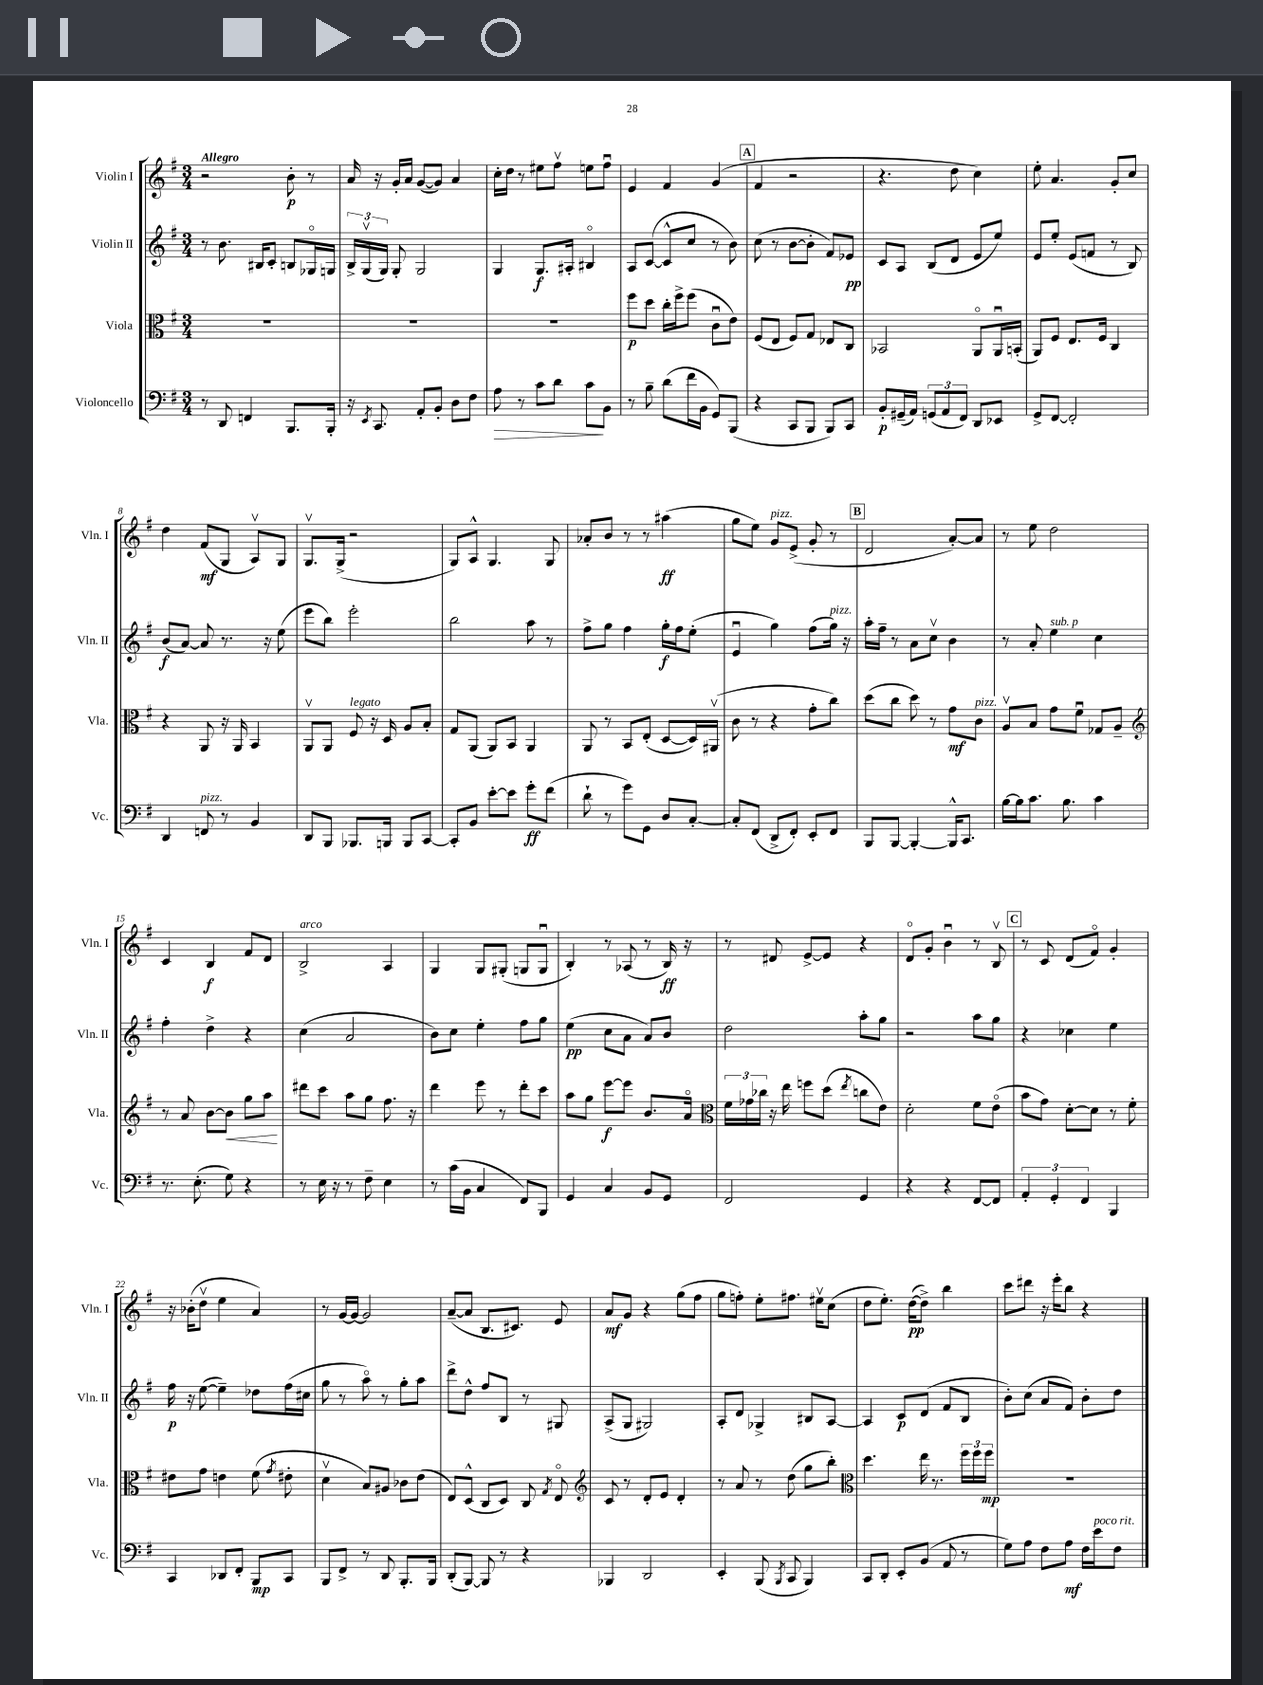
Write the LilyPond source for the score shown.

<<
\new StaffGroup <<
\new Staff = "s0" \with { instrumentName = "Violin I" shortInstrumentName = "Vln. I" } {
    \clef treble \key g \major \numericTimeSignature \time 3/4 \tempo "Allegro"
    \autoBeamOff r2 b'8-.\p r8 |
    a'16 r16 g'16[-. a'16] g'8[~( g'8]) a'4 |
    c''16[-. d''16] r8 eis''8[ fis''8]\upbow e''8[ fis''8]\downbow |
    e'4 fis'4 g'4( |
    \mark \markup { \box "A" } fis'4 r2 |
    r4. d''8 c''4) |
    e''8-. a'4. g'8[-. c''8] |
    d''4 fis'8[\mf( g8] a8[\upbow) g8] |
    g8.[\upbow g16]->( r2 |
    g8[) a8]-^ g4. g8 |
    aes'8[-. b'8] r8 r8 ais''4\ff( |
    g''8[ e''8]) g'8[^\markup { \italic "pizz." } e'8]->( g'8-. r8 |
    \mark \markup { \box "B" } d'2 a'8[~-.) a'8] |
    r8 e''8 d''2 |
    c'4 b4\f fis'8[ d'8] |
    b2->^\markup { \italic "arco" } a4 |
    g4 g8[ gis8]-.( g8[ g8]\downbow |
    b4-.) r8 aes8( r8 b16\ff) r16 |
    r8 dis'8 e'8[~-> e'8] r4 |
    d'8[\flageolet g'8]-. b'4\downbow r8 b8\upbow |
    \mark \markup { \box "C" } r8 c'8 d'8[( fis'8]\flageolet) g'4-. |
    r16 bes'16[-.( d''8]\upbow e''4 a'4) |
    r8 g'16[~ g'16]~ g'2 |
    a'8[~--( a'8] b8.[ cis'8.]) e'8 |
    a'8[\mf g'8] r4 g''8[( fis''8] |
    g''8[ f''8]-.) e''8[-. fis''8.] eis''16[\upbow c''8]( |
    d''8[ e''8.]-.) d''16[~\pp( d''8]->) b''4 |
    c'''8[ dis'''8] r16 e'''16[-. b''8] r4 \bar "|." |
}
\new Staff = "s1" \with { instrumentName = "Violin II" shortInstrumentName = "Vln. II" } {
    \clef treble \key g \major \numericTimeSignature \time 3/4
    \autoBeamOff r8 b'8. bis16[ c'8]-. b8[ ges16\flageolet g16] |
    \tuplet 3/2 { b16[-> g16\upbow( g16]) } g8-. g2 |
    g4 g8.[\f ais16]-. bis4\flageolet |
    a8[ c'8]~( c'8[-^ c''8] r8 b'8) |
    \mark \markup { \box "A" } c''8( r8 b'8[~ b'8]-. fis'8[) ees'8]\pp |
    c'8[ a8] b8[( d'8] e'8[ e''8]) |
    e'8[ e''8]-. e'8[( f'8] r8 b8) |
    b'8[\f( a'8]~) a'8 r8. r16 e''8( |
    e'''8[ b''8]) e'''2-. |
    b''2 a''8 r8 |
    fis''8[-> g''8] fis''4 g''16[-.\f fis''16 e''8]-.( |
    e'4\downbow g''4) fis''8[( g''16]^\markup { \italic "pizz." }) r16 |
    \mark \markup { \box "B" } a''16[-. fis''16]-- r8 a'8[ c''8]\upbow b'4 |
    r8 a'8-. e''4^\markup { \italic "sub. p" } c''4 |
    fis''4-. d''4-> r4 |
    c''4( a'2 |
    b'8[) c''8] e''4-. fis''8[ g''8] |
    e''4\pp( c''8[ a'8] a'8[) b'8] |
    d''2 a''8[-. g''8] |
    r2 a''8[ g''8] |
    \mark \markup { \box "C" } r4 ces''4 e''4 |
    fis''16\p r16 e''8~( e''4--) des''8[ fis''16( cis''16] |
    g''8 r8 a''8\flageolet) r8 g''8[-. a''8] |
    d'''8[-> d''8]-^ fis''8[ b8] r8 gis8 |
    a8[->( g8] gis2) |
    a8[-. d'8] ges4-> bis8[ a8]~ |
    a4 c'8[\p d'8]( fis'8[ b8] |
    b'8[-.) c''8]( a'8[ fis'8]) b'8[-. d''8] \bar "|." |
}
\new Staff = "s2" \with { instrumentName = "Viola" shortInstrumentName = "Vla." } {
    \clef alto \key g \major \numericTimeSignature \time 3/4
    \autoBeamOff R2. |
    R2. |
    R2. |
    fis''8[\p d''8] c''16[-. fis''16-> fis''8]( c'8[\downbow e'8]) |
    \mark \markup { \box "A" } fis8[( e8] fis8[) g8] ees8[ c8] |
    bes,2 a,8[\flageolet a,16\downbow b,16]-.( |
    a,8[) fis8] e8.[ fis16] c4 |
    r4 a,8 r16 a,16 b,4 |
    a,8[\upbow a,8] fis8^\markup { \italic "legato" } r16 d16 a8[ b8]-. |
    g8[ a,8]( a,8[) b,8] a,4 |
    a,8 r8 b,8[ e8]-.( d8[~ d16) ais,16]\upbow( |
    c'8 r8 r4 g'8[-. c''8]) |
    \mark \markup { \box "B" } d''8[( c''8] d''8) r8 g'8[\mf c'8]^\markup { \italic "pizz." } |
    a8[\upbow b8] g'8[ fis'8]\downbow ges8[ a8]-- |
    \clef treble r8 a'8 b'8[~ b'8]\< g''8[ a''8]\! |
    dis'''8[ c'''8] a''8[ g''8] fis''8. r16 |
    d'''4 e'''8 r8 d'''8[-. c'''8] |
    a''8[ g''8] e'''8[~\f e'''8] b'8.[ a'16]\flageolet |
    \clef alto \tuplet 3/2 { fis'16[ ges'16 ces''16] } r16 e''16 f''8[ d''8]( \acciaccatura { e''8 } c''8[ e'8]) |
    d'2-. fis'8[ e'8]\flageolet( |
    \mark \markup { \box "C" } b'8[ g'8]) d'8[~-. d'8] r8 fis'8-. |
    eis'8[ g'8] e'4 fis'8( \acciaccatura { g'8 } eis'8-. |
    d'4\upbow b8[) ais8] ces'8[ e'8]( |
    e8[) d8]-^( c8[ d8]) c8 \acciaccatura { g8 } e8\flageolet |
    \clef treble c'8 r8 d'8[-. e'8] d'4-. |
    r8 a'8 r8 d''8( g''8[ b''8]-.) |
    \clef alto d''4. e''16 r8. \tuplet 3/2 { fis''16[ fis''16 fis''16]\mp } |
    R2. \bar "|." |
}
\new Staff = "s3" \with { instrumentName = "Violoncello" shortInstrumentName = "Vc." } {
    \clef bass \key g \major \numericTimeSignature \time 3/4
    \autoBeamOff r8 d,8 f,4 b,,8.[ b,,16]-. |
    r16 \acciaccatura { e,8 } c,8. a,8[-. b,8]-. d8[ fis8] |
    a8\> r8 c'8[ d'8] c'8[\! b,8] |
    r8 b8-- d'8[( fis'16 b,16] g,8[) b,,8]( |
    \mark \markup { \box "A" } r4 c,8[ b,,8] b,,8[) c,8] |
    b,8[-.\p gis,16--( a,16]) \tuplet 3/2 { g,8[( a,8 fis,8]) } d,8[ ees,8] |
    g,8[-> fis,8]~ fis,2-. |
    d,4 f,8^\markup { \italic "pizz." } r8 b,4 |
    d,8[ b,,8] bes,,8.[ b,,16] b,,8[ c,8]~ |
    c,8[-. b,8] e'8[~-. e'8] g'8[-.\ff fis'8]( |
    d'8-! r8 g'8[) g,8] d8[ c8]~-. |
    c8[-. fis,8]( d,8[-> fis,8]-.) e,8[-. fis,8] |
    \mark \markup { \box "B" } b,,8[ b,,8]~ b,,4~-. b,,16[-^ c,8.] |
    b16[~ b16 c'8.] b8. c'4 |
    r8. e8.-.( g8) r4 |
    r8 e16 r16 r8 fis8-- e4 |
    r8 c'16[( b,16] c4 fis,8[) b,,8] |
    g,4 c4 b,8[ g,8] |
    fis,2 g,4 |
    r4 r4 fis,8[~ fis,8] |
    \mark \markup { \box "C" } \tuplet 3/2 { a,4-. g,4-. fis,4 } b,,4 |
    c,4 des,8[ fis,8]-. b,,8[\mp c,8] |
    b,,8[ fis,8]-> r8 d,8 b,,8.[-. b,,16] |
    d,8[-.( b,,8]~) b,,8 r8 r4 |
    bes,,4 d,2 |
    e,4-. b,,8( \acciaccatura { b,,8 } c,8 b,,4) |
    c,8[ d,8]-. e,8[-. b,8]( a,8 r8 |
    g8[) a8] fis8[ a8]\mf fis16[ e'16^\markup { \italic "poco rit." } fis8] \bar "|." |
}
>>
>>
